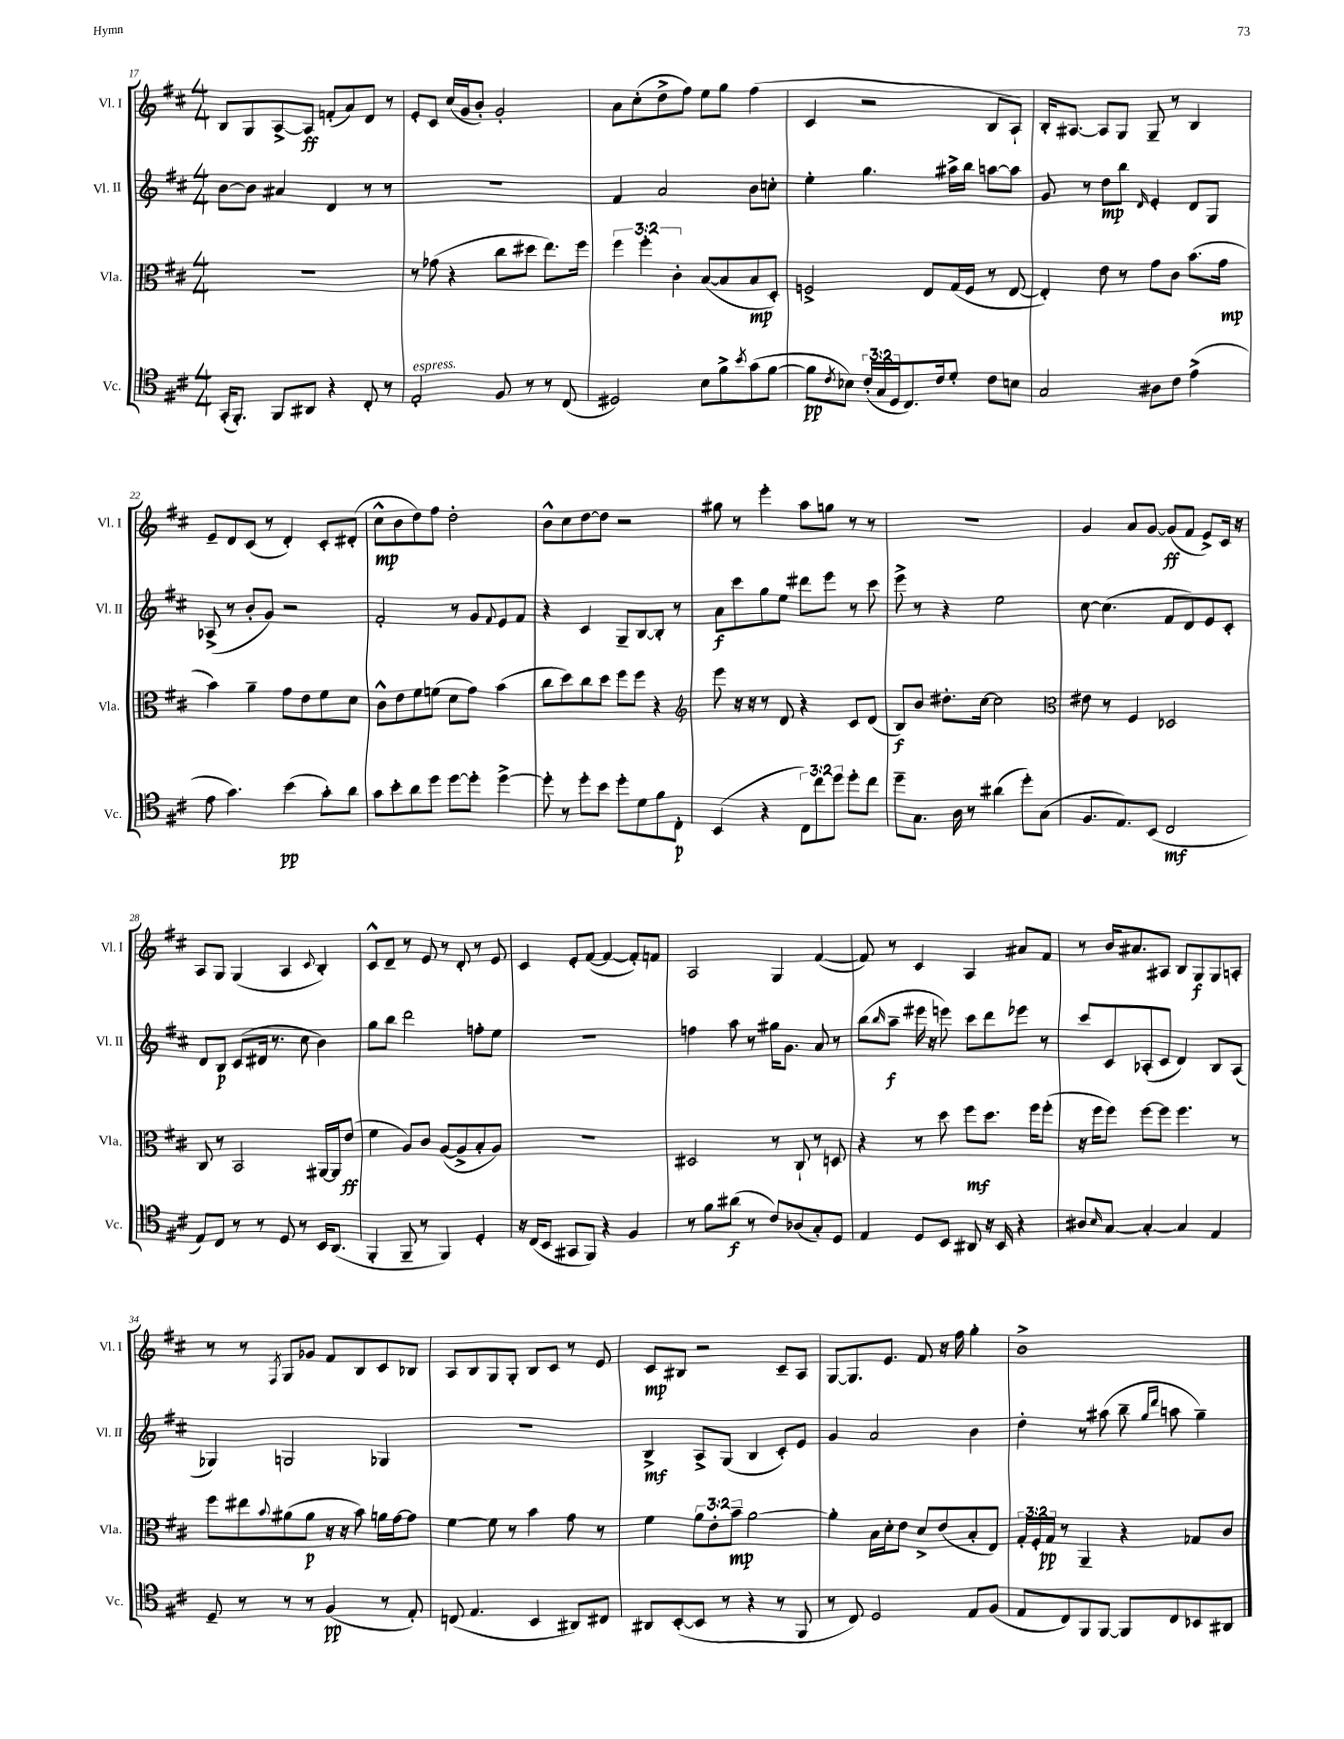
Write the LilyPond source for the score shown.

<<
\new StaffGroup <<
\new Staff = "s0" \with { instrumentName = "Vl. I" shortInstrumentName = "Vl. I" } {
    \clef treble \key d \major \numericTimeSignature \time 4/4
    b8 g8 a8~-> a8\ff f'8-.( a'8) d'8 r8 |
    e'8-. cis'8 cis''16( g'16 b'8-.) g'2-. |
    a'8 cis''8-.( d''8-> fis''8) e''8 g''8 fis''4( |
    cis'4 r2 b8 a8-!) |
    b16-. ais8.~ ais8 g8 g8-- r8 b4 |
    e'8-- d'8 cis'8( r8 d'4-.) cis'8-. dis'8-.( |
    cis''8-^\mp b'8 d''8) fis''8 d''2-. |
    b'8-^ cis''8 d''8~ d''8 r2 |
    gis''8 r8 e'''4-. a''8 g''8 r8 r8 |
    R1 |
    g'4 a'8 g'8~ g'8\ff( fis'8 e'8->) cis'16 r16 |
    a8 g8 g4( a4 \appoggiatura { cis'8 } b4-.) |
    cis'8-^ d'8-- r8 e'8 r8 d'8-. r8 e'8 |
    cis'4 e'8-. fis'8~( fis'4~ fis'8-.) f'8 |
    a2 g4 fis'4~( |
    fis'8) r8 cis'4 a4 ais'8 fis'8 |
    r8 b'16 ais'8. ais8 b8 g8\f g8 a8-. |
    r8 r8 \acciaccatura { fis8 } g8 ges'8 fis'8 b8 cis'8 bes8 |
    a8 b8 g8 g8-. b8 cis'8 r8 e'8 |
    cis'8\mp bis8 r2 cis'8-- a8 |
    g8~ g8. e'8. fis'8 r16 fis''16 g''4-. |
    b'1-> \bar "|." |
}
\new Staff = "s1" \with { instrumentName = "Vl. II" shortInstrumentName = "Vl. II" } {
    \clef treble \key d \major \numericTimeSignature \time 4/4
    b'8~ b'8 ais'4 d'4 r8 r8 |
    R1 |
    fis'4 a'2 b'8 c''8-. |
    e''4-. g''4. ais''16-> b''16 a''8~ a''8 |
    g'8 r8 d''8\mp b''8 \grace { d'16 } e'4-. d'8 g8 |
    aes8->( r8 b'8-. g'8) r2 |
    fis'2-. r8 g'8 \appoggiatura { fis'8 } e'8 fis'8 |
    r4 cis'4 g8-- b8~ b8-. r8 |
    a'8\f cis'''8 g''8 e''8 dis'''8 e'''8 r8 cis'''8 |
    e'''8-> r8 r4 e''2 |
    cis''8~ cis''4.( fis'8 d'8) e'8 cis'8-. |
    d'8 b8\p cis'8( dis'16 r8. cis''8 b'4) |
    g''8 b''8 d'''2 f''8-. e''8 |
    R1 |
    f''4 a''8 r8 gis''16 g'8. a'8 r8 |
    b''8( \grace { b''16 } a''8--\f eis'''16 r16 e'''8) cis'''8 d'''8 ees'''8 r8 |
    cis'''8 cis'8 aes8-.( cis'8 d'4) b8 aes8( |
    ges4) g2 ges4 |
    R1 |
    b4->\mf a8-> g8( b4 cis'8-.) e'8 |
    g'4 a'2 b'4 |
    d''4-. r8 ais''8( b''8-- \grace { g''16 d'''16 } a''8 g''4--) \bar "|." |
}
\new Staff = "s2" \with { instrumentName = "Vla." shortInstrumentName = "Vla." } {
    \clef alto \key d \major \numericTimeSignature \time 4/4 \override Staff.TupletNumber.text = #tuplet-number::calc-fraction-text
    R1 |
    r8 ges'8( r4 cis''8 dis''8 e''8.) fis''16 |
    \tuplet 3/2 { fis''4 fis''4-. cis'4-. } b8~( b8 b8\mp d8-.) |
    f2-> e8 g16( f16 r8 e8~ |
    e4-.) e'8 r8 g'8 cis'8 b'8.( g'16\mp |
    b'4) a'4-- g'8 e'8 fis'8 d'8 |
    cis'8-^ e'8 fis'8 f'8( d'8 g'8) b'4( |
    cis''8 d''8) cis''8 d''8 fis''8 fis''8 r4 |
    \clef treble e'''8 r16 r16 r8 d'8 r4 cis'8 d'8( |
    b8\f) b'8 dis''8.-. cis''16~ cis''2 |
    \clef alto eis'8 r8 fis4 des2 |
    cis8 r8 b,2 ais,16~ ais,16 e'8\ff( |
    fis'4 a8) cis'8 a8~( a8-> b8-. a8) |
    R1 |
    dis2 r8 cis8-! r8 d8 |
    r4 r8 d''8 fis''8\mf d''8. fis''16 fis''8-.( |
    r16 fis''16 fis''8) fis''8~ fis''8 fis''4. r8 |
    fis''8 eis''8 \appoggiatura { b'8 } ais'8( ais'8\p r16 r16 b'8) a'16 g'16~ g'8 |
    fis'4~ fis'8 r8 b'4 g'8 r8 |
    fis'4 \tuplet 3/2 { a'8 e'8-. b'8--\mp } a'2~ |
    a'4-. b16 d'16-. e'8 d'8-> e'8( b8-. e8) |
    \tuplet 3/2 { g16-. fis16-. g16\pp } r8 a,4-- r4 ges8 cis'8 \bar "|." |
}
\new Staff = "s3" \with { instrumentName = "Vc." shortInstrumentName = "Vc." } {
    \clef tenor \key d \major \numericTimeSignature \time 4/4 \override Staff.TupletNumber.text = #tuplet-number::calc-fraction-text
    g,16-.( fis,8.-.) fis,8 ais,8 r4 cis8-. r8 |
    e2-.^\markup { \italic "espress." } fis8 r8 r8 cis8( |
    dis2) b8 fis'8-> \acciaccatura { b'8 } g'8( fis'8~ |
    fis'8\pp \acciaccatura { cis'8 } bes8) \tuplet 3/2 { cis'16-.( g16 d16 } cis8.) cis'16 d'8-. cis'8 b8 |
    g2 ais8 cis'8 e'4->( |
    e'8 g'4.) b'4\pp( g'8-.) a'8 |
    g'8 b'8-. a'8 d''8 d''8~ d''8-. d''4~-> |
    d''8-. r8 d''8-. b'8 d''8-. d'8 fis'8 cis8-.\p |
    b,4( r4 \tuplet 3/2 { cis8) cis''8 d''8 } d''8-. cis''8 |
    d''8-- g8. a16 r8 ais'4( d''8-.) g8( |
    fis8. e8.) b,8( cis2\mf |
    e8) cis8 r8 r8 d8 r8 b,16 a,8.( |
    fis,4-. fis,8-- r8 fis,4) d4-. |
    r16 cis16( b,8 gis,8 fis,8) r4 fis4 |
    r8 fis'8 ais'8\f( r8 cis'8) aes8( g8-.) d8 |
    e4 d8 b,8 ais,8 r16 b,16 r4 |
    ais8 \grace { b16 } g8~ g4~-. g4 e4 |
    d8-- r8 r8 r8 fis4\pp( r8 e8-.) |
    c8( e4. b,4 ais,8) cis8 |
    ais,8 b,8~-.( b,8 r8 r4 r8 fis,8 |
    r8 cis8) d2 e8 fis8( |
    e8 cis8) fis,8 fis,8~ fis,8 cis8 bes,8 ais,8 \bar "|." |
}
>>
>>
\layout { \context { \Score currentBarNumber = #17 } }
